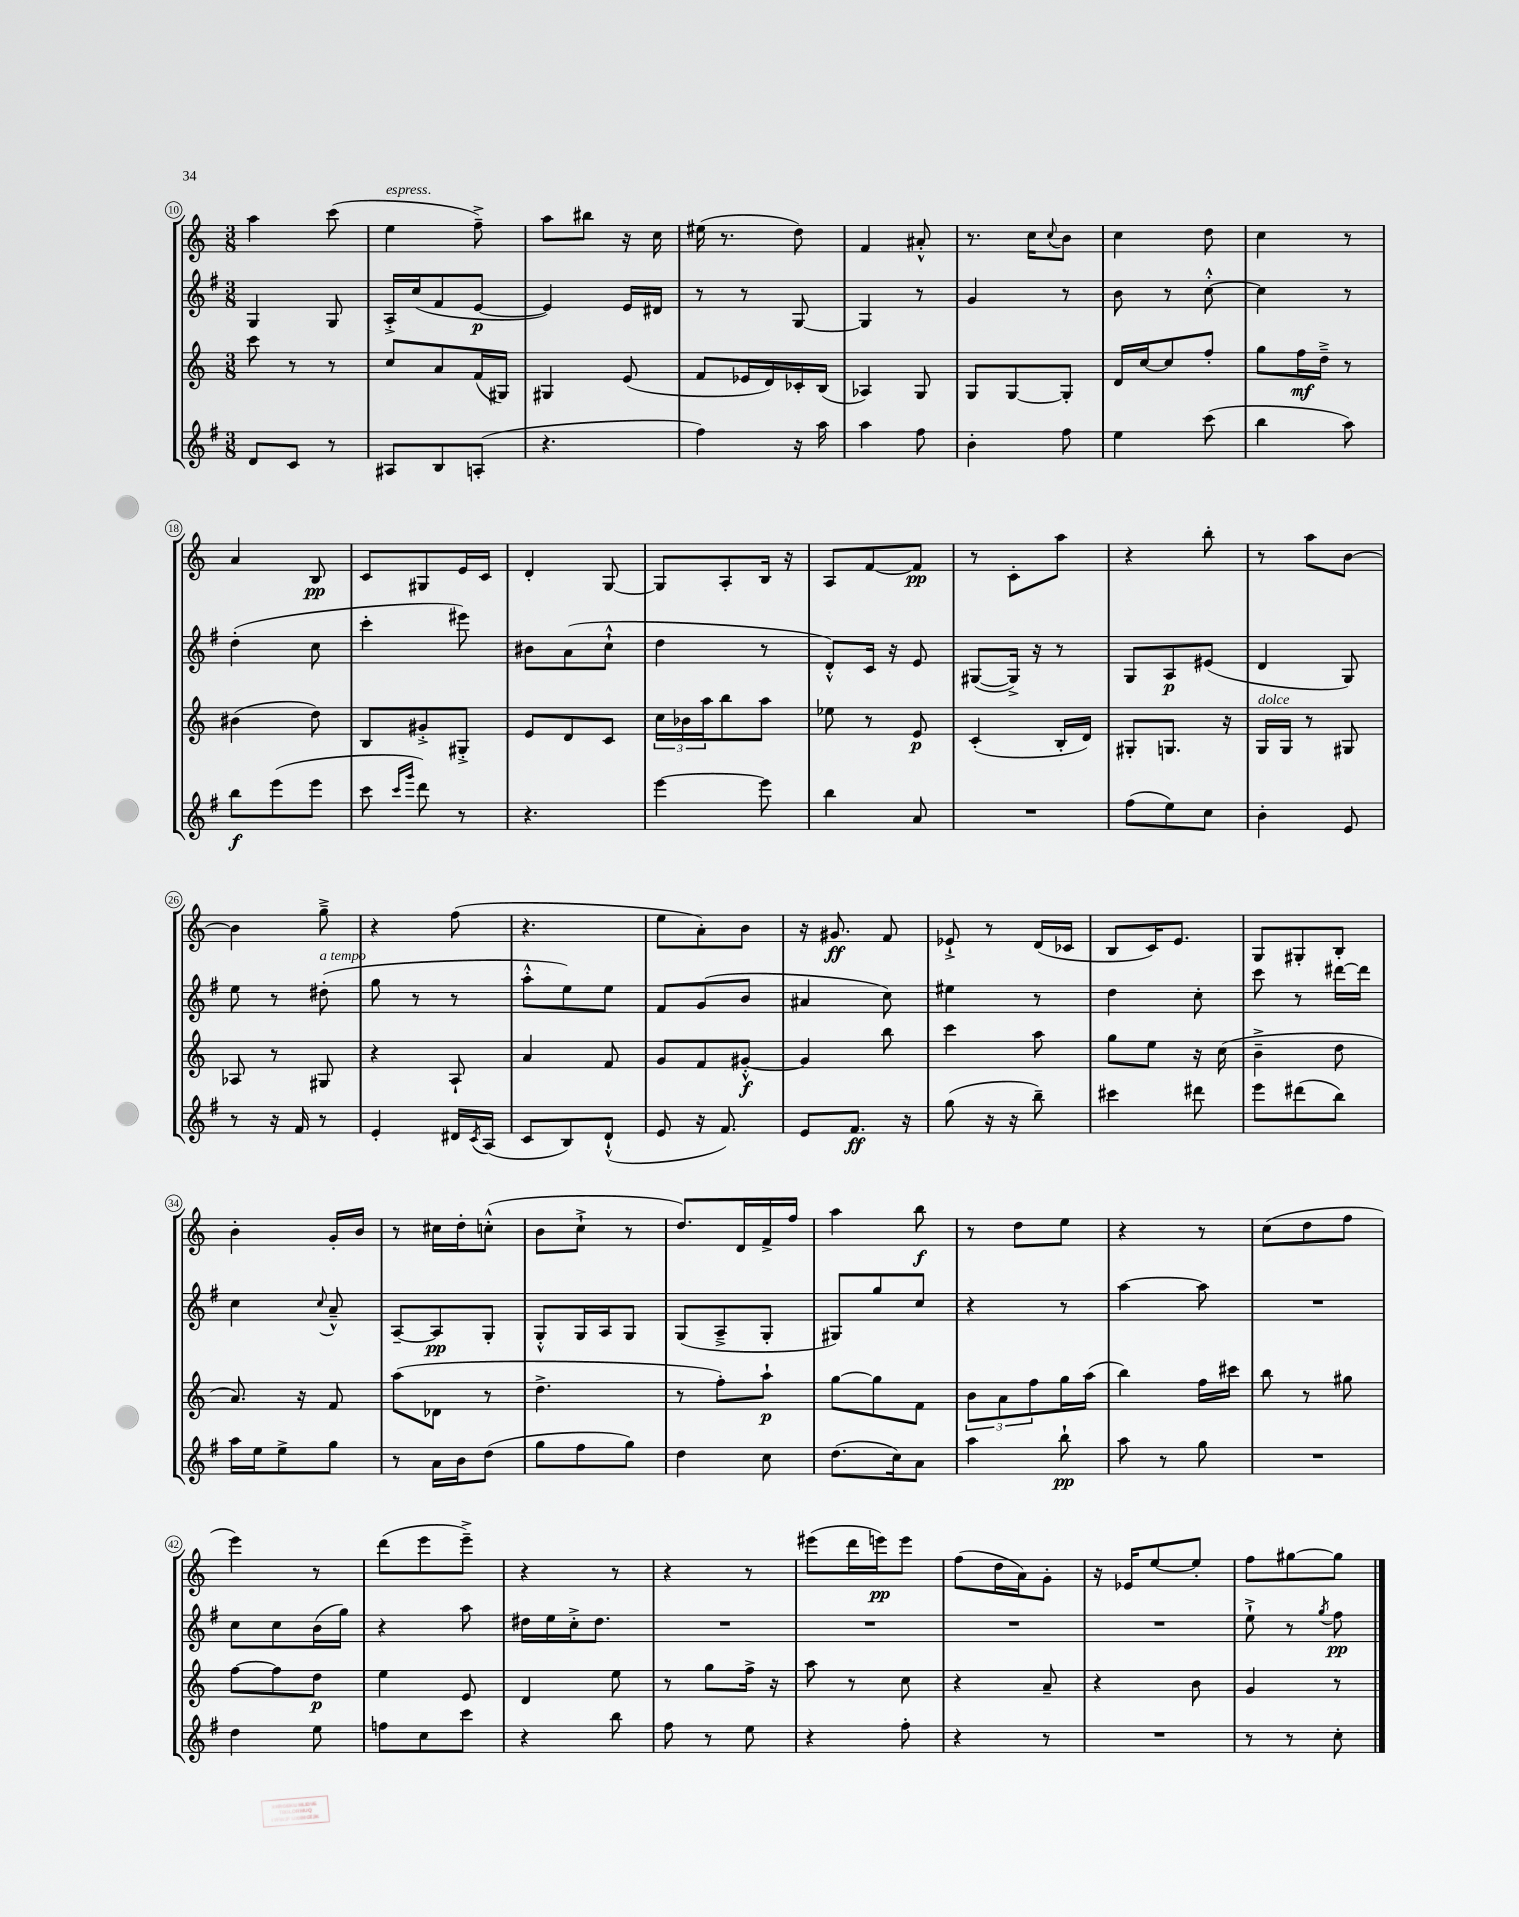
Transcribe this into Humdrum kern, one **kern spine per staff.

**kern	**kern	**kern	**kern
*staff4	*staff3	*staff2	*staff1
*clefG2	*clefG2	*clefG2	*clefG2
*k[f#]	*k[]	*k[f#]	*k[]
*M3/8	*M3/8	*M3/8	*M3/8
8d	8ccc	4G	4aa
8c	8r	.	.
8r	8r	8G	(8ccc
=	=	=	=
8A#	8cc	16A'^	4ee
.	.	(16cc	.
8B	8a	8f#	.
(8A'	(16f	[8e	8ff~^)
.	16G#)	.	.
=	=	=	=
4.r	4G#	4e])	8aa
.	.	.	8bb#
.	(8e	16e	16r
.	.	16d#	16cc
=	=	=	=
4ff#)	8f	8r	(16ee#
.	.	.	8.r
.	16e-	8r	.
.	16d)	.	.
16r	16c-'	[8G	8dd)
16aa	(16B	.	.
=	=	=	=
4aa	4A-)	4G]	4f
8ff#	8G	8r	8a#'^^
=	=	=	=
4b'	8G	4g	8.r
.	[8G	.	.
.	.	.	16cc
.	.	.	8qqcc
8ff#	8G']	8r	8b
=	=	=	=
4ee	16d	8b	4cc
.	[16cc	.	.
.	8cc]	8r	.
(8ccc	8ff'	[8cc'^^	8dd
=	=	=	=
4bb	8gg	4cc]	4cc
.	16ff	.	.
.	16dd~^	.	.
8aa)	8r	8r	8r
=	=	=	=
8bb	(4b#	(4dd'	4a
(8eee	.	.	.
8eee	8dd)	8cc	8B
=	=	=	=
8ccc	8B	4ccc'	8c
16qqccc	.	.	.
16qqggg	.	.	.
8ddd)	8g#'^	.	8G#
8r	8G#'^	8eee#)	16e
.	.	.	16c
=	=	=	=
4.r	8e	8b#	4d'
.	8d	(8a	.
.	8c	8cc`^^	[8G
=	=	=	=
[4eee	24cc	4dd	8G]
.	24b-	.	.
.	24aa	.	.
.	8bb	.	8A'
8eee]	8aa	8r	16B
.	.	.	16r
=	=	=	=
4bb	8ee-	8d'^^)	8A
.	8r	16c	[8f
.	.	16r	.
8a	8e	8e	8f]
=	=	=	=
4.r	(4c'	([8G#	8r
.	.	16G#^])	8c'
.	.	16r	.
.	16B'	8r	8aa
.	16d)	.	.
=	=	=	=
(8ff#	8G#'	8G	4r
8ee)	8.G	8A	.
8cc	.	(8e#	8bb'
.	16r	.	.
=	=	=	=
4b'	16G	4d	8r
.	16G	.	.
.	8r	.	8aa
8e	8G#	8G)	[8b
=	=	=	=
8r	8A-	8ee	4b]
16r	8r	8r	.
16f#	.	.	.
8r	8G#	(8dd#'	8gg~^
=	=	=	=
4e'	4r	8gg	4r
.	.	8r	.
16d#	8A`	8r	(8ff
8qc	.	.	.
(16A	.	.	.
=	=	=	=
8c	4a	8aa'^^	4.r
8B)	.	8ee)	.
(8d`^^	8f	8ee	.
=	=	=	=
8e	8g	8f#	8ee
16r	8f	(8g	8a')
8.f#)	.	.	.
.	[8g#'^^	8b	8b
=	=	=	=
8e	4g#]	4a#	16r
.	.	.	8.g#
8.f#	.	.	.
.	8bb	8cc)	8f
16r	.	.	.
=	=	=	=
(8gg	4ccc	4ee#	8e-`^
16r	.	.	8r
16r	.	.	.
8bb~)	8aa	8r	(16d
.	.	.	16c-
=	=	=	=
4ccc#	8gg	4dd	8B
.	8ee	.	16c)
.	.	.	8.e
8ddd#	16r	8cc'	.
.	(16cc	.	.
=	=	=	=
8eee	4b~^	8ccc	8G
(8ddd#	.	8r	8G#'
8bb)	8dd	[16ddd#	8B'
.	.	16ddd#]	.
=	=	=	=
16aa	8.a)	4cc	4b'
16ee	.	.	.
8ee^	.	.	.
.	16r	.	.
.	.	8qqcc	.
8gg	8f	8a~^^	16g'
.	.	.	16b
=	=	=	=
8r	(8aa	[8A~	8r
16a	8d-	8A]	16cc#
16b	.	.	16dd'
(8dd	8r	8G'	(8cc'^^
=	=	=	=
8gg	4.dd^	8G'^^	8b
8ff#	.	16G	8cc`^
.	.	16A	.
8gg)	.	8G	8r
=	=	=	=
4dd	8r	(8G	8.dd)
.	8ff')	8A~^	.
.	.	.	16d
8cc	8aa`	8G'	16f^
.	.	.	16ff
=	=	=	=
(8.dd	[8gg	8G#)	4aa
.	8gg]	8gg	.
16cc)	.	.	.
8a	8f	8cc	8bb
=	=	=	=
4aa	12b	4r	8r
.	12a	.	.
.	.	.	8dd
.	12ff	.	.
8bb`	16gg	8r	8ee
.	(16aa	.	.
=	=	=	=
8aa	4bb)	[4aa	4r
8r	.	.	.
8gg	16ff	8aa]	8r
.	16ccc#	.	.
=	=	=	=
4.r	8bb	4.r	(8cc
.	8r	.	8dd
.	8gg#	.	8ff
=	=	=	=
4dd	[8ff	8cc	4eee)
.	8ff]	8cc	.
8ee	8dd	(16b	8r
.	.	16gg)	.
=	=	=	=
8ff	4ee	4r	(8ddd
8cc	.	.	8eee
8ccc	8e	8aa	8eee~^)
=	=	=	=
4r	4d	16dd#	4r
.	.	16ee	.
.	.	16cc'^	.
.	.	8.dd#	.
8bb	8ee	.	8r
=	=	=	=
8ff#	8r	4.r	4r
8r	8gg	.	.
8ee	16ff^	.	8r
.	16r	.	.
=	=	=	=
4r	8aa	4.r	(8eee#
.	8r	.	16ddd
.	.	.	16eee)
8ff#'	8cc	.	8eee
=	=	=	=
4r	4r	4.r	(8ff
.	.	.	16dd
.	.	.	16a)
8r	8a~	.	8g'
=	=	=	=
4.r	4r	4.r	16r
.	.	.	16e-
.	.	.	[8ee
.	8b	.	8ee']
=	=	=	=
8r	4g	8ee`^	8ff
8r	.	8r	[8gg#
.	.	8qgg	.
8cc'	8r	8ff#	8gg#]
==	==	==	==
*-	*-	*-	*-
